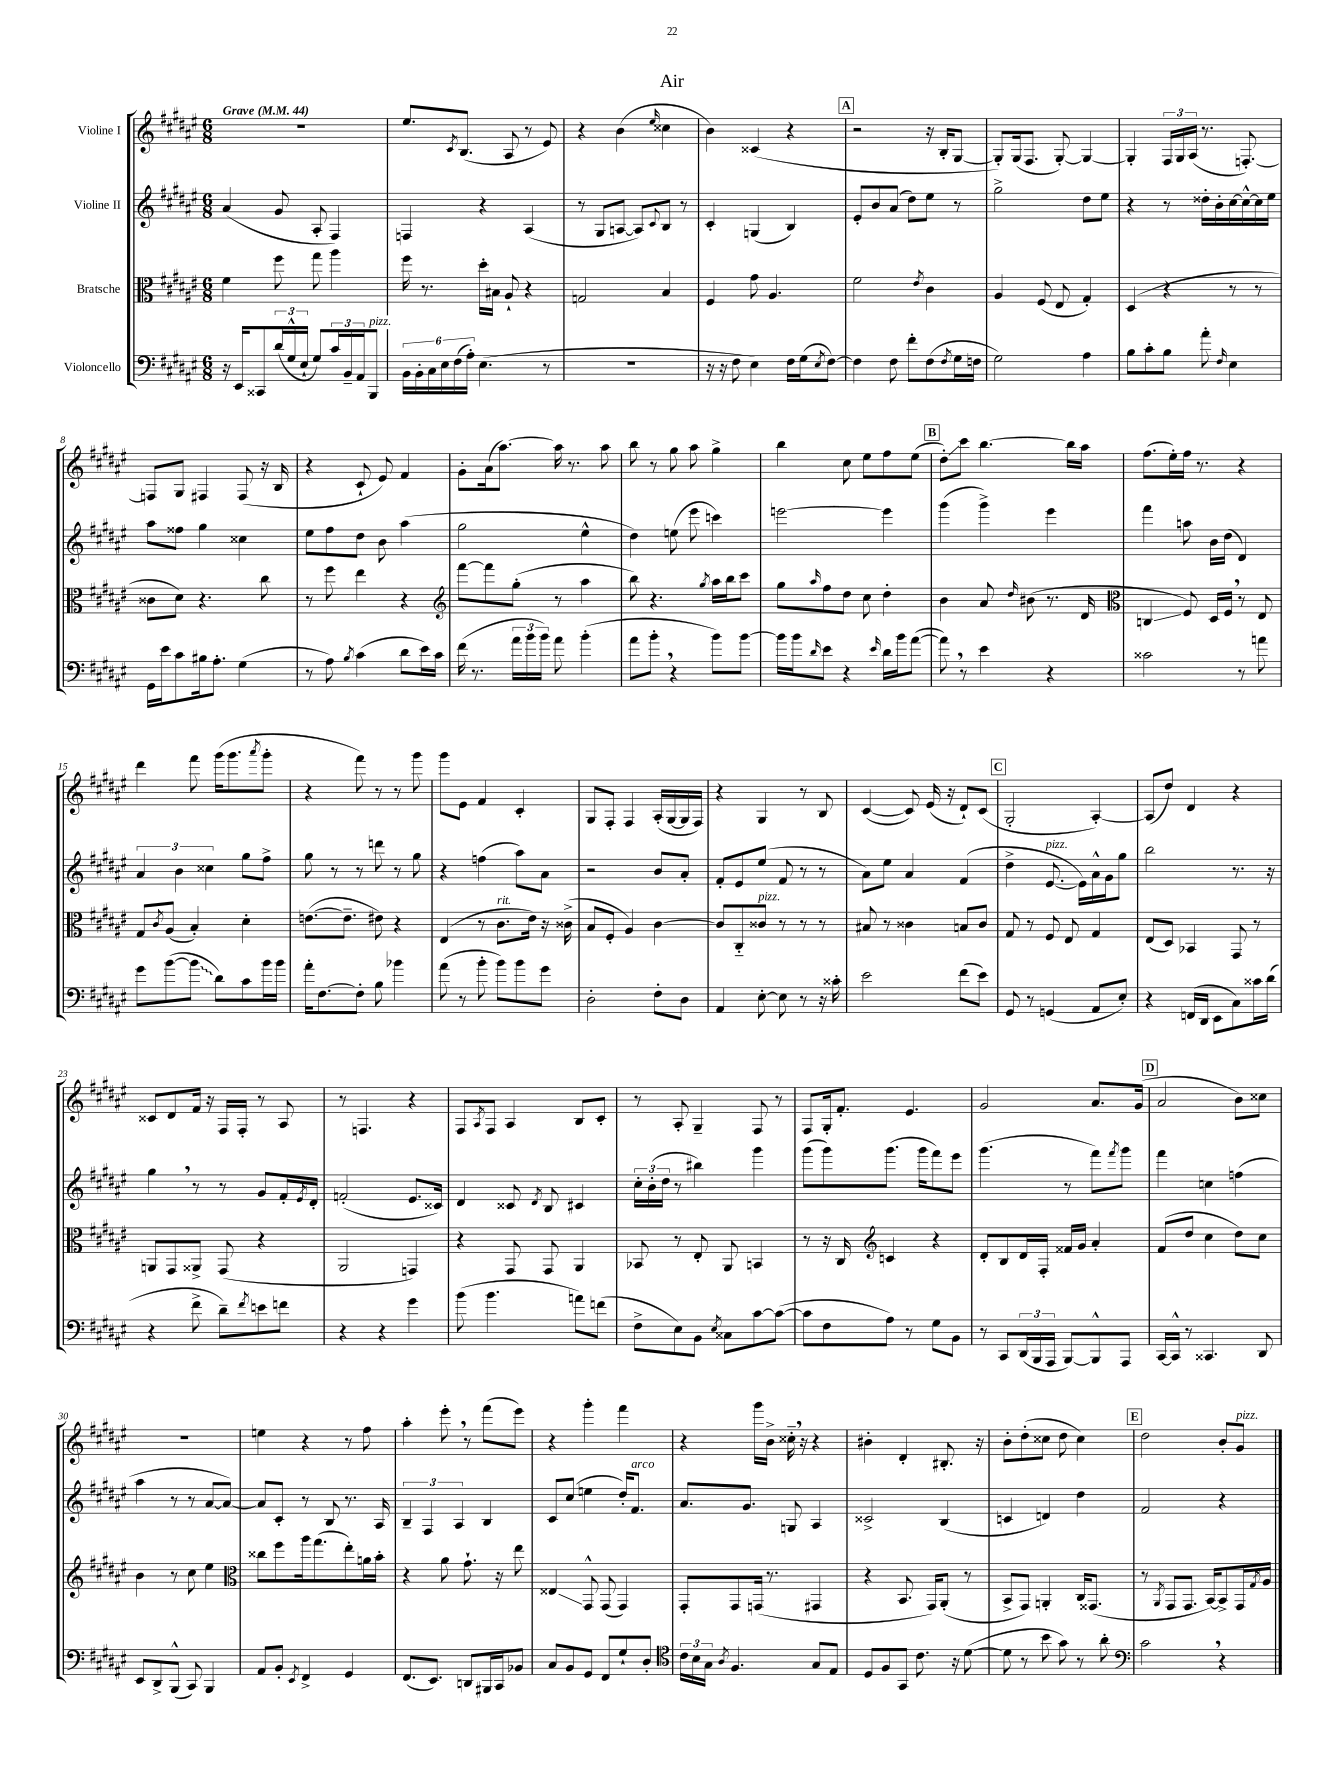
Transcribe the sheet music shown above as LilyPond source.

\header { title = "Air" }
<<
\new StaffGroup <<
\new Staff = "s0" \with { instrumentName = "Violine I" } {
    \clef treble \key fis \major \numericTimeSignature \time 6/8 \tempo "Grave" 4 = 44
    R2. |
    eis''8. \acciaccatura { cis'8 } b8.( ais8 r8 eis'8) |
    r4 b'4( \grace { eis''16 } cisis''4 |
    b'4) cisis'4( r4 |
    \mark \markup { \box "A" } r2 r16 b16-. gis8~ |
    gis8-.) gis16( fis8. gis8~-.) gis4~ |
    gis4-. \tuplet 3/2 { fis16 gis16 ais16( } r8. f8.~-.) |
    f8 gis8 fis4 fis8( r16 b16 |
    r4 cis'8-! eis'8) fis'4 |
    gis'8-. ais'16( ais''8.~) ais''16 r8. ais''8 |
    b''8 r8 gis''8 ais''8 gis''4-> |
    b''4 cis''8 eis''8 fis''8 eis''8( |
    \mark \markup { \box "B" } dis''8-.\glissando) cis'''8 b''4.~ b''16 ais''16 |
    fis''8.( eis''16-.) fis''16 r8. r4 |
    dis'''4 fis'''8 gis'''16( gis'''8. \acciaccatura { ais'''8 } gis'''8-. |
    r4 fis'''8) r8 r8 gis'''8 |
    gis'''8 eis'8 fis'4 cis'4-. |
    gis8 fis8-. fis4 ais16-.( gis16~ gis16 fis16) |
    r4 gis4 r8 b8 |
    cis'4~( cis'8) eis'16( r16 dis'8-!) cis'8( |
    \mark \markup { \box "C" } gis2-. ais4~-.) |
    ais8( dis''8) dis'4 r4 |
    cisis'8 dis'8 fis'16 r16 fis16 fis16-. r8 ais8 |
    r8 f4. r4 |
    fis8 \acciaccatura { ais8 } fis8 ais4 b8 cis'8-. |
    r8 ais8-. gis4-- fis8 r8 |
    fis8 gis16-. fis'8.-. eis'4. |
    gis'2 ais'8. gis'16( |
    \mark \markup { \box "D" } ais'2 b'8) cisis''8 |
    R2. |
    e''4 r4 r8 fis''8 |
    ais''4-. eis'''8-. \breathe r8 fis'''8( eis'''8) |
    r4 gis'''4-. fis'''4 |
    r4 gis'''16 b'16-> cisis''16-_ \breathe r16 r4 |
    bis'4-. dis'4-. bis8.-. r16 |
    b'8-. dis''8-.( cisis''8 dis''8 cisis''4) |
    \mark \markup { \box "E" } dis''2 b'8-. gis'8^\markup { \italic "pizz." } \bar "|." |
}
\new Staff = "s1" \with { instrumentName = "Violine II" } {
    \clef treble \key fis \major \numericTimeSignature \time 6/8
    ais'4( gis'8 ais8-. fis4) |
    f4 r4 ais4( |
    r8 gis8 a8~ a8) \appoggiatura { cis'8 } b8 r8 |
    cis'4-. g4( b4) |
    \mark \markup { \box "A" } eis'8-. b'8 ais'8( dis''8) eis''8 r8 |
    gis''2-> dis''8 eis''8 |
    r4 r8 disis''16-. b'16-. cis''16~ cis''16~-^ cis''16 eis''16 |
    ais''8 fisis''8 gis''4 cisis''4 |
    eis''8 fis''8 dis''8 b'8 ais''4( |
    gis''2 eis''4-^ |
    dis''4) e''8( eis'''8 c'''4) |
    e'''2~ e'''4 |
    \mark \markup { \box "B" } gis'''4( gis'''4->) eis'''4 |
    fis'''4 a''8 b'16 dis''16( dis'4) |
    \tuplet 3/2 { ais'4 b'4 cisis''4 } gis''8 fis''8-> |
    gis''8 r8 r8 d'''8 r8 gis''8 |
    r4 f''4( ais''8) ais'8 |
    r2 b'8 ais'8-. |
    fis'8-. eis'8 eis''8( fis'8 r8 r8 |
    ais'8) eis''8 ais'4 fis'4( |
    \mark \markup { \box "C" } dis''4-> eis'8.~^\markup { \italic "pizz." } eis'16) ais'16-^ gis'16 gis''8 |
    b''2 r8. r16 |
    gis''4 \breathe r8 r8 gis'8 fis'16-. \acciaccatura { eis'8 } dis'16-. |
    f'2-.( eis'8. cisis'16) |
    dis'4 cisis'8 \acciaccatura { dis'8 } b8 cis'4 |
    \tuplet 3/2 { cis''16-. b'16-.( dis''16 } r8 bis''4) gis'''4 |
    gis'''8( gis'''8) gis'''8.( gis'''16 fis'''8) eis'''8 |
    gis'''4.( r8 fis'''8) \acciaccatura { fis'''8 } gis'''8 |
    \mark \markup { \box "D" } fis'''4 c''4 f''4( |
    ais''4 r8 r8 ais'8~ ais'8~) |
    ais'8 cis'8-. r8 b8 r8. ais16 |
    \tuplet 3/2 { b4-- fis4 ais4 } b4 |
    cis'8 cis''8( e''4 dis''16-.) fis'8.^\markup { \italic "arco" } |
    ais'8. gis'8. g8 ais4 |
    cisis'2-> b4( |
    c'4 d'4) dis''4 |
    \mark \markup { \box "E" } fis'2 r4 \bar "|." |
}
\new Staff = "s2" \with { instrumentName = "Bratsche" } {
    \clef alto \key fis \major \numericTimeSignature \time 6/8
    fis'4 fis''8 gis''8 ais''4 |
    fis''16 r8. dis''16-. bis16 ais8-! r4 |
    g2 b4 |
    fis4 gis'8 ais4. |
    \mark \markup { \box "A" } fis'2 \acciaccatura { eis'8 } cis'4 |
    ais4 fis8( eis8 gis4-.) |
    dis4( r4 r8 r8 |
    cisis'8 dis'8) r4. cis''8 |
    r8 fis''8 eis''4 r4 |
    \clef treble fis'''8~ fis'''8 gis''8-.( r8 ais''4 |
    b''8) r4. \acciaccatura { gis''8 } ais''16 b''16 cis'''8 |
    gis''8 \grace { ais''16 } fis''8 dis''8 cis''8 dis''4-. |
    \mark \markup { \box "B" } b'4 ais'8 \grace { dis''16 } bis'8( r8. dis'16 |
    \clef alto c4\glissando fis8) dis16 fis16 \breathe r8 eis8 |
    gis8 \acciaccatura { cis'8 } ais8( b4-.) dis'4-. |
    e'8.~( e'8.-- eis'8) r4 |
    eis4( r8 cis'8.^\markup { \italic "rit." } eis'16) r16 cisis'16->( |
    b8 fis8-. ais4) cis'4~ |
    cis'8 cis8-_ cisis'8^\markup { \italic "pizz." } r8 r8 r8 |
    bis8 r8 cisis'4 b8 cisis'8 |
    \mark \markup { \box "C" } gis8 r8 fis8 eis8 gis4 |
    eis8( dis8) bes,4 gis,8 r8 |
    a,8 gis,8 aisis,8-> gis,8( r4 |
    ais,2 g,4) |
    r4 gis,8 gis,8 ais,4 |
    bes,8 r8 eis8-. ais,8 b,4 |
    r8 r16 cis16 \clef treble c'4 r4 |
    dis'8-. b8 dis'16 fis16-. fisis'16 gis'16 ais'4-. |
    \mark \markup { \box "D" } fis'8( dis''8 cis''4 dis''8) cis''8 |
    b'4 r8 cis''8 eis''4 |
    \clef alto cisis''8 fis''8 ais''16 gis''8.( eis''8-.) a'16 b'16-. |
    r4 ais'8 gis'8.-! r16 eis''8 |
    eisis4\glissando gis,8-^ gis,8( gis,4) |
    gis,8-. gis,8 g,16( r8. gis,4 |
    r4 b,8. gis,16) ais,8-.( r8 |
    b,8-> gis,8) a,4-. cis16 gisis,8.( |
    \mark \markup { \box "E" } r8 \acciaccatura { ais,8 } gis,8 gis,8. b,16~) b,8-> gis,16 \acciaccatura { gis8 } ais16 \bar "|." |
}
\new Staff = "s3" \with { instrumentName = "Violoncello" } {
    \clef bass \key fis \major \numericTimeSignature \time 6/8
    r16 eis,16 cisis,8 \tuplet 3/2 { dis'16( gis16-^ eis16-! } gis8) \tuplet 3/2 { cis'16 b,16-- ais,16 } b,,8^\markup { \italic "pizz." } |
    \tuplet 6/4 { b,16 b,16-. cis16 eis16 fis16( ais16-.) } eis4.( r8 |
    R2. |
    r16 r16 fis8 eis4) fis16 gis16( \acciaccatura { eis8 } fis8~) |
    \mark \markup { \box "A" } fis4 fis8 fis'8-. fis8( \acciaccatura { fis8 } gis16 f16 |
    gis2) ais4 |
    b8 cis'8-. b8 ais'8-. \grace { fis16 } eis4 |
    gis,16 eis'16 cis'8 bis16 ais8.-. gis4( |
    r8 ais8) \acciaccatura { b8 } cis'4( dis'8 eis'16) cis'16 |
    fis'16( r8. \tuplet 3/2 { ais'16 b'16 b'16) } ais'8 b'4-.( |
    ais'8 b'8-. \breathe r4 b'8) b'8~ |
    b'16 b'16 \grace { dis'16 } eis'8 r4 \grace { eis'16 } dis'16 b'16 ais'8~( |
    \mark \markup { \box "B" } ais'8) \breathe r8 eis'4 r4 |
    cisis'2 r8 a'8 |
    gis'8 b'8~( \once \override Glissando.style = #'zigzag b'8\glissando dis'8) cis'8 b'16 b'16 |
    ais'16-. fis8.~ fis8-. b8 bes'4 |
    ais'8( r8 b'8-. b'8) b'8 gis'8 |
    dis2-. fis8-. dis8 |
    ais,4 eis8~-. eis8 r8 r16 cisis'16-. |
    eis'2 fis'8( eis'8) |
    \mark \markup { \box "C" } gis,8 r8 g,4( ais,8 eis8-.) |
    r4 f,16( dis,16 eis,8 cis8) cisis'16 dis'16( |
    r4 fis'8-> dis'8--) \acciaccatura { fis'8 } e'8 f'8 |
    r4 r4 gis'4 |
    b'8( b'4. a'8) f'8( |
    fis8-> eis8) b,8 \acciaccatura { eis8 } cisis8 cis'8~ cis'8~( |
    cis'8 fis8 ais8) r8 gis8 b,8 |
    r8 cis,8 \tuplet 3/2 { dis,16( b,,16 ais,,16 } b,,8~) b,,8-^ ais,,8 |
    \mark \markup { \box "D" } cis,16~ cis,16-^ r8 cisis,4. dis,8 |
    eis,8 dis,8-> b,,8-^( cis,8) b,,4 |
    ais,8 b,8-. \acciaccatura { eis,8 } fis,4-> gis,4 |
    fis,8.( eis,8.) d,8 bis,,16 cis,16 bes,8 |
    cis8 b,8 gis,8 fis,8 gis8-! dis8-. |
    \clef tenor \tuplet 3/2 { cis'16 b16 gis16 } \acciaccatura { ais8 } fis4. gis8 eis8 |
    dis8 fis8 gis,8 cis'8. r16 dis'8~( |
    dis'8 r8 b'8 gis'8) r8 ais'8-. |
    \mark \markup { \box "E" } \clef bass cis'2 \breathe r4 \bar "|." |
}
>>
>>
